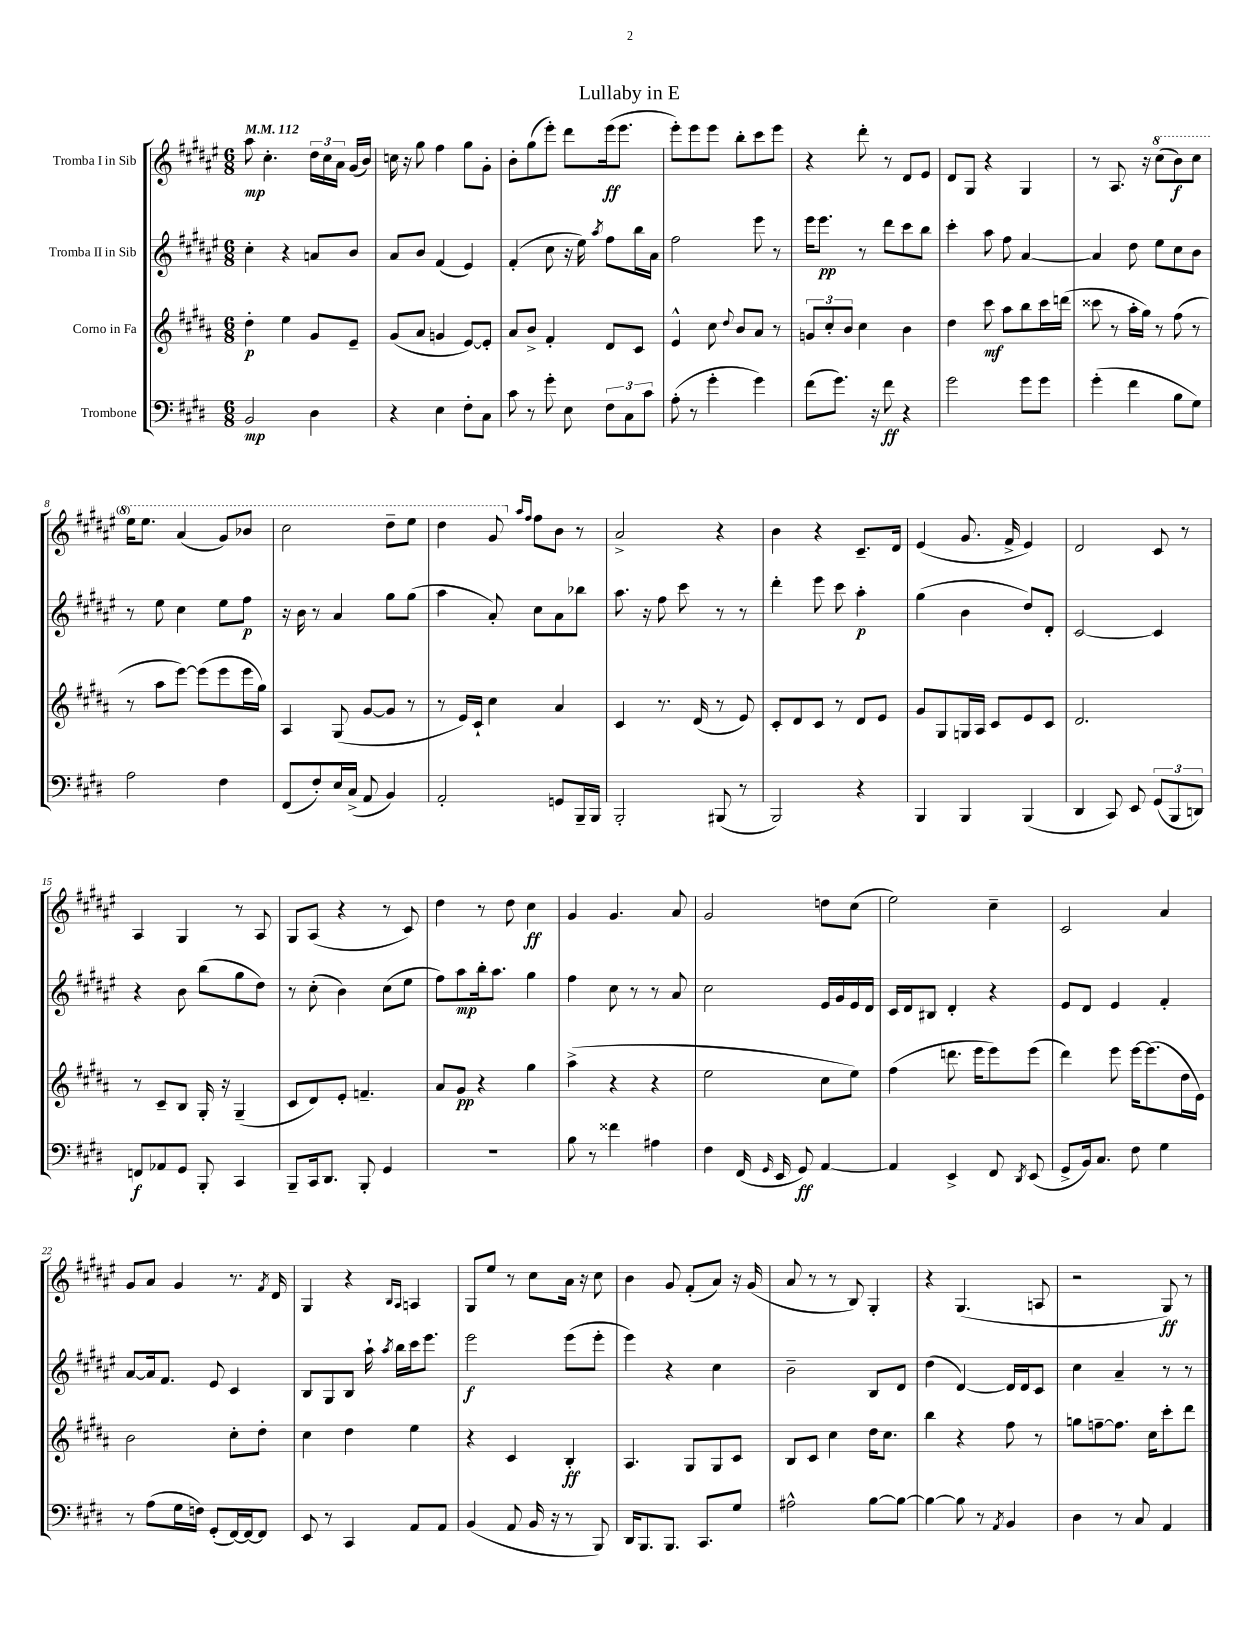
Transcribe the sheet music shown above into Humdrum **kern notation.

**kern	**kern	**kern	**kern
*staff4	*staff3	*staff2	*staff1
*clefF4	*clefG2	*clefG2	*clefG2
*k[f#c#g#d#]	*k[f#c#g#d#a#]	*k[f#c#g#d#a#e#]	*k[f#c#g#d#a#e#]
*M6/8	*M6/8	*M6/8	*M6/8
*MM112	*MM112	*MM112	*MM112
2BB	4dd#'	4cc#'	8aa#
.	.	.	4.cc#'
.	4ee	4r	.
4D#	8g#	8a	24dd#
.	.	.	24cc#
.	.	.	24a#
.	8e~	8b	(16g#
.	.	.	16b)
=	=	=	=
4r	(8g#	8a#	16cc
.	.	.	16r
.	8a#	8b	8gg#
4E	4g	(4f#	4ff#
8F#'	[8e)	4e#)	8gg#
8C#	8e']	.	8g#'
=	=	=	=
8c#	8a#	(4f#'	8b'
8r	8b^	.	(8gg#
8g#'	4f#'	8cc#	8eee#')
8E	.	16r	8ddd#
.	.	16ee#)	.
.	.	8qaa#	.
12F#	8d#	8ff#	(16eee#
.	.	.	8.eee#
12C#	.	.	.
.	8c#	16bb	.
12c#	.	.	.
.	.	16a#	.
=	=	=	=
(8A'	4e^^	2ff#	8eee#')
8r	.	.	8eee#
4g#'	8cc#	.	8eee#
.	8qqdd#	.	.
.	8b	.	8bb'
4g#)	8a#	8eee#	8ccc#
.	8r	8r	8eee#
=	=	=	=
(8f#	12g	16eee#	4r
.	.	8.eee#	.
.	12cc#'	.	.
8.g#)	.	.	.
.	12b	.	.
.	4cc#	8r	8ddd#'
16r	.	.	.
8f#	.	8ddd#	8r
4r	4b	8ccc#	8d#
.	.	8bb	8e#
=	=	=	=
2g#	4dd#	4ccc#'	8d#
.	.	.	8G#
.	8ccc#	8aa#	4r
.	8aa#	8ff#	.
8g#	8bb	[4a#	4G#
8g#	16ccc#	.	.
.	(16ddd	.	.
=	=	=	=
(4g#'	8ccc##	4a#]	8r
.	8r	.	8.A#
4f#	16aa#'	8dd#	.
.	16gg#)	.	16r
.	8r	8ee#	(8ccc#
8B	(8ff#	8cc#	8bb)
8G#)	8r	8b	8ccc#
=	=	=	=
2A	8r	8r	16eee#
.	.	.	8.eee#
.	8aa#	8ee#	.
.	[8eee)	4cc#	(4aa#
.	(8eee]	.	.
4F#	8eee	8ee#	8gg#)
.	16eee	8ff#	8bb-
.	16gg#)	.	.
=	=	=	=
(8FF#	4A#	16r	2ccc#
.	.	16b	.
8F#')	.	8r	.
16E	(8G#	4a#	.
(16C#^	.	.	.
8AA	[8g#	.	.
4BB)	8g#]	8gg#	8ddd#~
.	8r	(8gg#	8eee#
=	=	=	=
2AA'	8r	4aa#	4ddd#
.	16e)	.	.
.	16c#`	.	.
.	4cc#	8a#')	8gg#
.	.	.	16qqaa#
.	.	.	16qqff#
.	.	8cc#	8ff#
8GG	4a#	8a#	8b
16BBB~	.	8bb-	8r
16BBB	.	.	.
=	=	=	=
2BBB'	4c#	8.aa#	2a#^
.	.	16r	.
.	8.r	8ff#	.
.	.	8ccc#	.
.	(16d#	.	.
(8BBB#	8r	8r	4r
8r	8e)	8r	.
=	=	=	=
2BBB)	8c#'	4ddd#'	4b
.	8d#	.	.
.	8c#	8eee#	4r
.	8r	8ccc#	.
4r	8d#	4aa#'	8.c#~
.	8e	.	.
.	.	.	16d#
=	=	=	=
4BBB	8g#	(4gg#	(4e#
.	8G#	.	.
4BBB	16G	4b	8.g#
.	16A#	.	.
.	8c#	.	.
.	.	.	16f#^
(4BBB	8e	8dd#)	4e#)
.	8c#	8d#'	.
=	=	=	=
4DD#	2.d#	[2c#	2d#
8CC#)	.	.	.
8EE	.	.	.
(12GG#	.	4c#]	8c#
12BBB	.	.	.
.	.	.	8r
12DD)	.	.	.
=	=	=	=
8FF	8r	4r	4A#
8AA-	8c#~	.	.
8GG#	8B	8b	4G#
8BBB'	16G#'	(8bb	.
.	16r	.	.
4CC#	(4G#~	8gg#	8r
.	.	8dd#)	8A#
=	=	=	=
8BBB~	8c#	8r	8G#
16CC#	8d#)	(8cc#'	(8A#
8.DD#	.	.	.
.	8e'	4b)	4r
8BBB'	4.f~	.	.
4GG#	.	(8cc#	8r
.	.	8ee#	8c#)
=	=	=	=
2.r	8a#	8ff#)	4dd#
.	8g#	8aa#	.
.	4r	16bb'	8r
.	.	8.aa#	.
.	.	.	8dd#
.	4gg#	4gg#	4cc#
=	=	=	=
8B	(4aa#^	4ff#	4g#
8r	.	.	.
4f##	4r	8cc#	4.g#
.	.	8r	.
4A#	4r	8r	.
.	.	8a#	8a#
=	=	=	=
4F#	2ee	2cc#	2g#
(16FF#	.	.	.
16qqGG#	.	.	.
16EE	.	.	.
8GG#)	.	.	.
[4AA	8cc#	16e#	8dd
.	.	16g#	.
.	8ee)	16e#	(8cc#
.	.	16d#	.
=	=	=	=
4AA]	(4ff#	16c#	2ee#)
.	.	16d#	.
.	.	8B#	.
4EE^	8.ddd	4d#'	.
.	16eee	.	.
8FF#	8eee)	4r	4cc#~
8qDD#	.	.	.
(8EE	(8eee	.	.
=	=	=	=
8GG#^	4ddd#)	8e#	2c#
16BB)	.	8d#	.
8.C#	.	.	.
.	8eee	4e#	.
8F#	[16eee	.	.
.	(8.eee]	.	.
4G#	.	4f#'	4a#
.	16dd#	.	.
.	16e)	.	.
=	=	=	=
8r	2b	[8a#	8g#
(8A	.	16a#]	8a#
.	.	8.f#	.
16G#	.	.	4g#
16F)	.	.	.
(8GG#'	.	8e#	.
[16FF#)	8cc#'	4c#	8.r
16FF#_	.	.	.
8FF#]	8dd#'	.	.
.	.	.	8qf#
.	.	.	16d#
=	=	=	=
8EE	4cc#	8B	4G#
8r	.	8G#	.
4CC#	4dd#	8B	4r
.	.	16aa#`	.
.	.	8qaa#	.
.	.	16bb	.
.	.	.	16qqB
.	.	.	16qqA#
8AA	4ee	16ccc#	4A
.	.	8.eee#	.
8AA	.	.	.
=	=	=	=
(4BB	4r	2eee#	8G#
.	.	.	8ee#
8AA	4c#	.	8r
16BB	.	.	8cc#
16r	.	.	.
8r	4B'	(8eee#	16a#
.	.	.	16r
8BBB)	.	8eee#'	8cc#
=	=	=	=
16DD#	4.A#	4eee#)	4b
8.BBB	.	.	.
8.BBB	.	4r	8g#
.	8G#	.	(8f#'
8.CC#	.	.	.
.	8G#	4cc#	8a#)
8G#	8c#	.	16r
.	.	.	(16g#
=	=	=	=
2A#^^	8B	2b~	8a#
.	8c#	.	8r
.	4cc#	.	8r
.	.	.	8B)
[8B	16dd#	8B	4G#'
.	8.cc#	.	.
8B_	.	8d#	.
=	=	=	=
4B_	4bb	(4dd#	4r
8B]	4r	[4d#)	(4.G#
8r	.	.	.
8qAA	.	.	.
4BB	8ff#	16d#]	.
.	.	16d#	.
.	8r	8c#	8A
=	=	=	=
4D#	8gg	4cc#	2r
.	[8ff~	.	.
8r	8.ff]	4a#~	.
8C#	.	.	.
.	16cc#	.	.
4AA	8ccc#'	8r	8G#)
.	8ddd#	8r	8r
==	==	==	==
*-	*-	*-	*-
